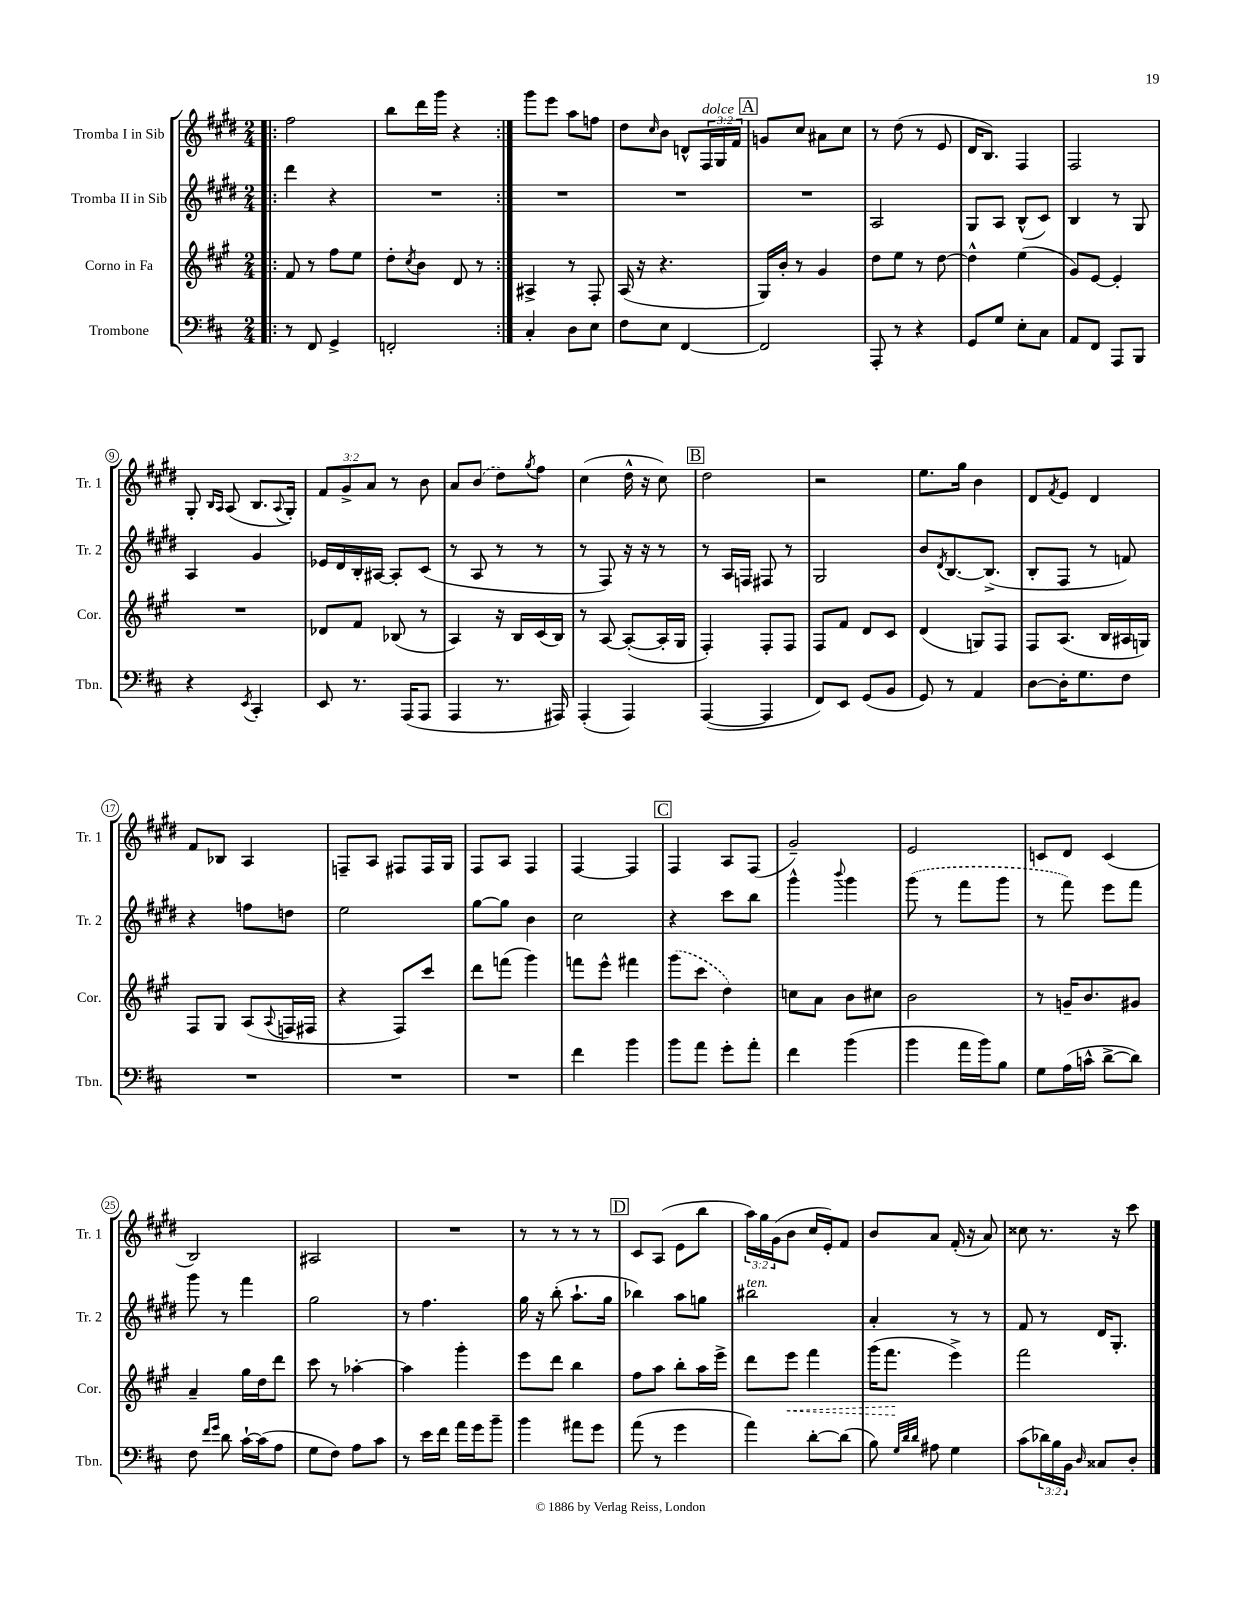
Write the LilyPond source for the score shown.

<<
\new StaffGroup <<
\new Staff = "s0" \with { instrumentName = "Tromba I in Sib" shortInstrumentName = "Tr. 1" } {
    \clef treble \key e \major \numericTimeSignature \time 2/4 \override Staff.TupletNumber.text = #tuplet-number::calc-fraction-text
    \repeat volta 2 { \bar ".|:" fis''2 |
    b''8 dis'''16 gis'''16 r4 | }
    gis'''8 e'''8 a''8 f''8 |
    dis''8 \grace { cis''16 } b'8 d'8-^ \tuplet 3/2 { fis16^\markup { \italic "dolce" } gis16 fis'16 } |
    \mark \markup { \box "A" } g'8 cis''8 ais'8 cis''8 |
    r8 dis''8( r8 e'8 |
    dis'16 b8.) fis4 |
    fis2 |
    gis8-. \grace { b16 a16 } a8( b8. \appoggiatura { a8 } gis16-.) |
    \tuplet 3/2 { fis'8 gis'8-> a'8 } r8 b'8 |
    a'8 \once \slurDashed b'8( dis''8) \acciaccatura { gis''8 } fis''8 |
    cis''4( dis''16-^ r16 cis''8) |
    \mark \markup { \box "B" } dis''2 |
    r2 |
    e''8. gis''16 b'4 |
    dis'8 \acciaccatura { fis'8 } e'8 dis'4 |
    fis'8 bes8 a4 |
    f8-- a8 fis8 fis16 gis16 |
    fis8 a8 fis4 |
    fis4~ fis4 |
    \mark \markup { \box "C" } fis4 a8 fis8( |
    gis'2--) |
    e'2 |
    c'8 dis'8 c'4( |
    b2) |
    ais2 |
    R2 |
    r8 r8 r8 r8 |
    \mark \markup { \box "D" } cis'8 a8( e'8 b''8 |
    \tuplet 3/2 { a''16) gis''16 gis'16( } b'8 cis''16 e'16-.) fis'8 |
    b'8 a'8 fis'16-.( r16 a'8) |
    cisis''8 r8. r16 cis'''8 \bar "|." |
}
\new Staff = "s1" \with { instrumentName = "Tromba II in Sib" shortInstrumentName = "Tr. 2" } {
    \clef treble \key e \major \numericTimeSignature \time 2/4
    \repeat volta 2 { \bar ".|:" dis'''4 r4 |
    R2 | }
    R2 |
    R2 |
    \mark \markup { \box "A" } R2 |
    a2 |
    gis8 a8 b8-^( cis'8) |
    b4 r8 gis8 |
    a4 gis'4 |
    ees'16 dis'16 b16-. ais16~ ais8-. cis'8( |
    r8 a8 r8 r8 |
    r8 fis8) r16 r16 r8 |
    \mark \markup { \box "B" } r8 a16 f16 fis8 r8 |
    gis2 |
    b'8 \acciaccatura { dis'8 } b8.~ b8.->( |
    b8-. fis8 r8 f'8) |
    r4 f''8 d''8 |
    e''2 |
    gis''8~ gis''8 b'4 |
    cis''2 |
    \mark \markup { \box "C" } r4 cis'''8 b''8 |
    gis'''4-^ \appoggiatura { b'''8 } gis'''4 |
    \once \slurDashed gis'''8( r8 fis'''8 gis'''8 |
    r8 fis'''8) e'''8 fis'''8 |
    gis'''8 r8 fis'''4 |
    gis''2 |
    r8 fis''4. |
    gis''16 r16 b''8-.( a''8.-! gis''16 |
    \mark \markup { \box "D" } bes''4) a''8 g''8 |
    bis''2^\markup { \italic "ten." } |
    a'4-. r8 r8 |
    fis'8 r8 dis'16 gis8.-. \bar "|." |
}
\new Staff = "s2" \with { instrumentName = "Corno in Fa" shortInstrumentName = "Cor." } {
    \clef treble \key a \major \numericTimeSignature \time 2/4
    \repeat volta 2 { \bar ".|:" fis'8 r8 fis''8 e''8 |
    d''8-. \acciaccatura { cis''8 } b'8 d'8 r8 | }
    ais4-> r8 fis8-. |
    a16( r16 r4. |
    \mark \markup { \box "A" } gis16) b'16-. r8 gis'4 |
    d''8 e''8 r8 d''8~ |
    d''4-^ e''4( |
    gis'8) e'8~ e'4-. |
    R2 |
    des'8 fis'8 bes8( r8 |
    a4) r16 b16 cis'16( b16) |
    r8 a8~ a8~-.( a16-. gis16 |
    \mark \markup { \box "B" } fis4-.) fis8-. fis8 |
    fis8 fis'8 d'8 cis'8 |
    d'4( g8) fis8 |
    fis8 a8.( b16 ais16 g16) |
    fis8 gis8 a8( \appoggiatura { a8 } f16 fis16 |
    r4 fis8) cis'''8 |
    d'''8 f'''8( gis'''4) |
    f'''8 e'''8-^ fis'''4 |
    \mark \markup { \box "C" } \once \slurDashed gis'''8( cis'''8 d''4) |
    c''8 a'8 b'8 cis''8 |
    b'2 |
    r8 g'16-- b'8. gis'8 |
    a'4-- gis''16 d''16 d'''8 |
    cis'''8 r8 aes''4~-. |
    aes''4 gis'''4-. |
    e'''8 d'''8 b''4 |
    \mark \markup { \box "D" } fis''8 a''8 b''8-. a''16 e'''16-> |
    d'''8 \once \override Hairpin.style = #'dashed-line e'''8\< fis'''4 |
    gis'''16( fis'''8.\! e'''4->) |
    fis'''2 \bar "|." |
}
\new Staff = "s3" \with { instrumentName = "Trombone" shortInstrumentName = "Tbn." } {
    \clef bass \key d \major \numericTimeSignature \time 2/4 \override Staff.TupletNumber.text = #tuplet-number::calc-fraction-text
    \repeat volta 2 { \bar ".|:" r8 fis,8 g,4-> |
    f,2-. | }
    cis4-. d8 e8 |
    fis8 e8 fis,4~ |
    \mark \markup { \box "A" } fis,2 |
    a,,8-. r8 r4 |
    g,8 g8 e8-. cis8 |
    a,8 fis,8 a,,8 b,,8 |
    r4 \acciaccatura { e,8 } cis,4-. |
    e,8 r8. a,,16( a,,8 |
    a,,4 r8. ais,,16) |
    a,,4-.( a,,4) |
    \mark \markup { \box "B" } a,,4~( a,,4 |
    fis,8) e,8 g,8( b,8 |
    g,8) r8 a,4 |
    d8~ d16-. g8. fis8 |
    R2 |
    R2 |
    R2 |
    fis'4 b'4 |
    \mark \markup { \box "C" } b'8 a'8 g'8-. a'8-. |
    fis'4 b'4( |
    b'4 a'16 b'16) b8 |
    g8 a16( c'16-^ d'8~-> d'8) |
    fis8 \grace { fis'16 g'16 } d'8 cis'16~-! cis'16( a8 |
    g8 fis8) a8 cis'8 |
    r8 e'16 fis'16 a'16 g'16 b'8-- |
    b'4 ais'8 g'8 |
    \mark \markup { \box "D" } a'8( r8 g'4 |
    a'4) d'8~-. d'8( |
    b8) \grace { g32 d'32 d'32 } ais8 g4 |
    cis'8( \tuplet 3/2 { des'16) b16 b,16 } \grace { d16 } cisis8 d8-. \bar "|." |
}
>>
>>
\layout { \context { \Score \override BarNumber.stencil = #(make-stencil-circler 0.1 0.3 ly:text-interface::print) } }
